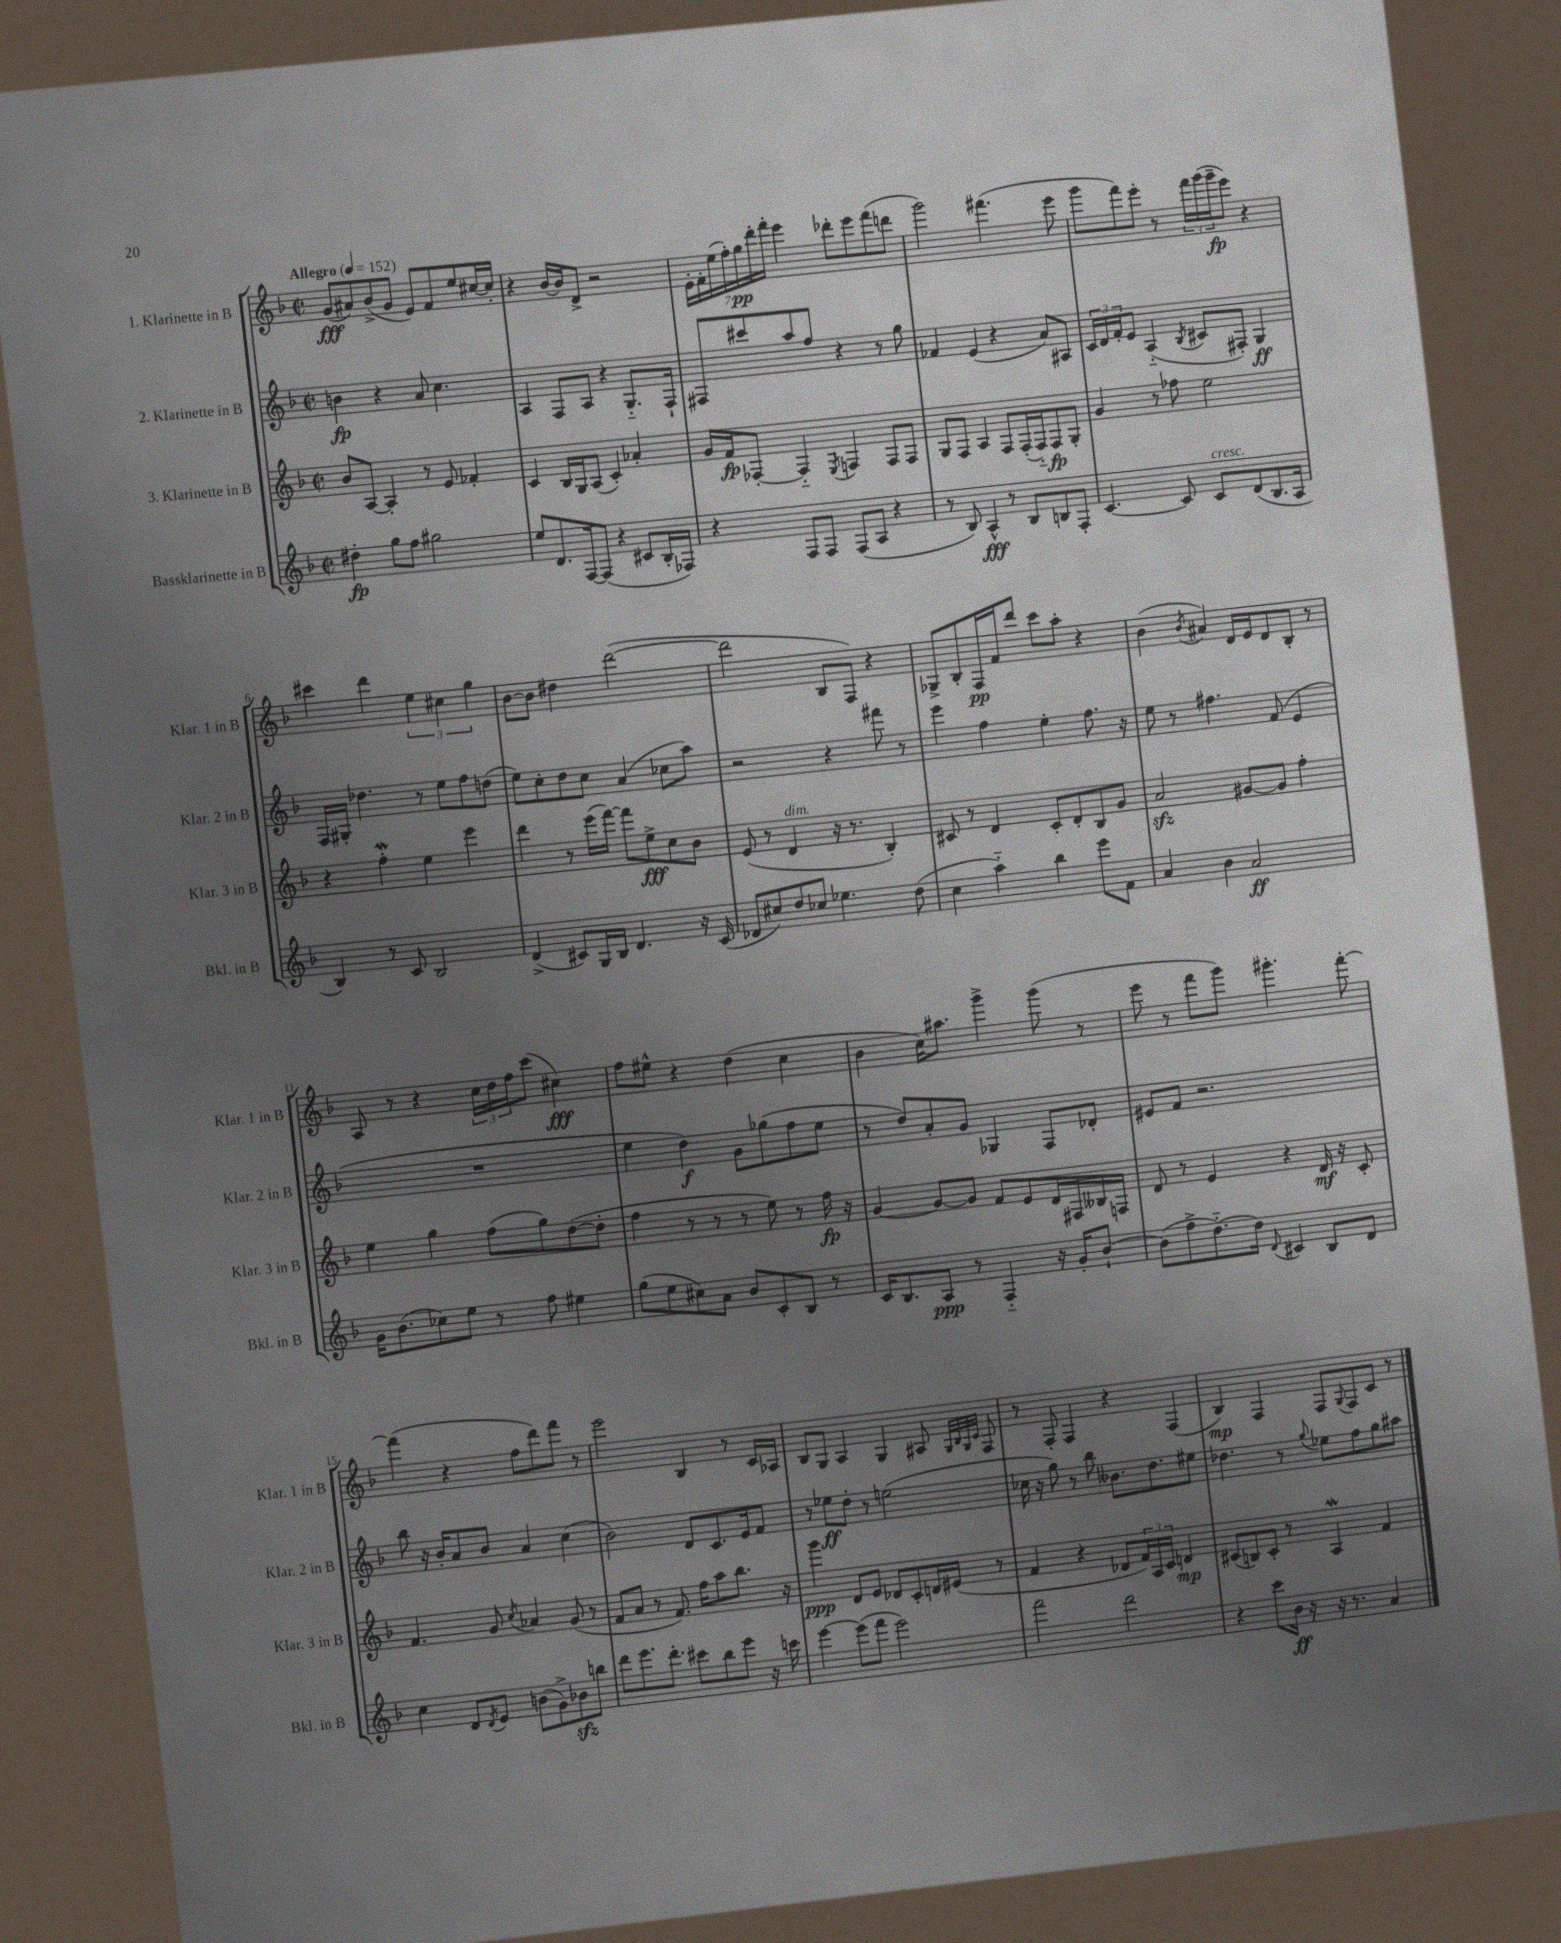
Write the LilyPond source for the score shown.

<<
\new StaffGroup <<
\new Staff = "s0" \with { instrumentName = "1. Klarinette in B" shortInstrumentName = "Klar. 1 in B" } {
    \clef treble \key f \major \defaultTimeSignature \time 2/2 \tempo "Allegro" 4 = 152
    g'8\fff( ais'8) bes'8->( g'8 e'8) f'8 e''8 cis''16~ cis''16-. |
    r4 bes'16~ bes'16 d'8-> r2 |
    \tuplet 7/4 { e'16-. f'16-. e''16( f''16-.) g''16\pp d'''16-. f'''16-. } e'''4 des'''8-. e'''8 f'''8( d'''8 |
    g'''2) fis'''4.( e'''8 |
    g'''8 f'''8) e'''8-. r8 \tuplet 3/2 { f'''16 g'''16( g'''16--\fp } e'''8) r4 |
    cis'''4 d'''4 \tuplet 3/2 { e''4 cis''4 g''4 } |
    bes'8~ bes'8 dis''4 d'''2~( |
    d'''2 bes8 f8) r4 |
    ges8-> bes8-. f16\pp f'16 d'''8 c'''8 a''8-. r4 |
    bes'4( \acciaccatura { bes'8 } ais'4) d'16 e'16 d'8 bes8-. r8 |
    a8 r8 r4 \tuplet 3/2 { c''16 d''16 f''16 } c'''8( cis''4\fff) |
    f''8 eis''8-^ r4 d''4( c''4 |
    bes'4 c''16) ais''8. g'''4-> g'''8( r8 |
    e'''8 r8 f'''8 g'''8) gis'''4.-. f'''8~-. |
    f'''4( r4 f''8 d'''8) f'''8 r8 |
    e'''2 bes4 r8 c'16 aes16 |
    bes8 g8 a4 g4 ais8 \grace { g32 bes32 g32 c'32 } f8 |
    r8 f8-. f4 r4 f4( |
    bes4\mp) f4 f8 \appoggiatura { g8 } f8 c'8 r8 \bar "|." |
}
\new Staff = "s1" \with { instrumentName = "2. Klarinette in B" shortInstrumentName = "Klar. 2 in B" } {
    \clef treble \key f \major \defaultTimeSignature \time 2/2
    b'4\fp r4 a'8 c''4. |
    a4 f8 a8 r4 g8.-_ f16-! |
    fis8 cis'''8 a''8 f''8 r4 r8 g''8 |
    fes'4 e'4( r4 a'8) ais8 |
    \tuplet 3/2 { c'16 d'16 f'16-. } e'8 a4-_( \acciaccatura { bes8 } cis'8 fis8-.) g4\ff |
    f16 gis16-. des''4. r8 e''8 f''8 d''8( |
    e''8) c''8-. d''8 c''8 a'4( ces''8 a''8) |
    r2 r4 fis'''8 r8 |
    e'''4 f''4 e''4-. f''8. r16 |
    e''8 r8 fis''4. f'8( e'4 |
    R1 |
    e''4 d''4\f) g'8 ges''8( f''8 e''8 |
    r8 d''8) a'8-. g'8 ges4 f8 des'8-. |
    eis'8 f'8 r2. |
    bes''8 r16 bes'16-. a'8 bes'8 a'4 c''4( |
    bes'2) d'8 c'8. e'16 f'8 |
    r8 ees''8\ff d''8-. r8 e''2( |
    ces''16 r16 g''8) r8 bes''8 beses'8. d''8. eis''8 |
    des''4. r8 \appoggiatura { g''8 } ees''8 f''8 g''8 ais''8 \bar "|." |
}
\new Staff = "s2" \with { instrumentName = "3. Klarinette in B" shortInstrumentName = "Klar. 3 in B" } {
    \clef treble \key f \major \defaultTimeSignature \time 2/2
    bes'8 a8~ a4-. r8 e'8 fes'4-. |
    c'4 bes16 g16 a8( c'4-.) aes'4-. |
    g'16 f'16\fp fes8~-. fes4-_ \acciaccatura { e8 } f4 f8 f8 |
    g8 f8 a4 f8 f16-.( f16-_) f8\fp g8-. |
    g'4 r8 fes''8 e''2 |
    r4 f''4-.\mordent e''4 e'''4 |
    d'''4 r8 e'''16( f'''16~) f'''8 e''8->\fff c''8 bes'8 |
    e'8( r8 d'4^\markup { \italic "dim." } r16 r8. bes4-.) |
    cis'8 r8 d'4 cis'8-. d'8-. bes8 g'8 |
    a'2\sfz gis'8~ gis'8 f''4-. |
    e''4 g''4 f''8( g''8) d''8~( d''8-. |
    f''4 r8 r8 r8 e''8) r8 f''16\fp r16 |
    g'4~ g'8~ g'8 f'8 e'8 d'16 fis16 beses16 f16 |
    d'8 r8 e'4 r4 d'16\mf r16 c'8-. |
    f'4. g'8 \acciaccatura { c''8 } aes'4 g'8( r8 |
    f'8 a'8 r8 f'8.) f''16 a''8 bes''8. r16 |
    g'''4\ppp d'8 e'8 des'8 c'8-. d'16 eis'16( r8 |
    f'4 r4 des'8 \tuplet 3/2 { f'16) a16 c'16 } d'4\mp |
    cis'8( b8) cis'8-. r8 a4\mordent f'4 \bar "|." |
}
\new Staff = "s3" \with { instrumentName = "Bassklarinette in B" shortInstrumentName = "Bkl. in B" } {
    \clef treble \key f \major \defaultTimeSignature \time 2/2
    dis''4-.\fp g''8 f''8 gis''2 |
    e''8 d'8. f16~ f8( r4 cis'8 bes16-. fes16) |
    r4 f8 f8 f8( a8 r4 |
    r8 bes8) a4-^\fff r8 bes8 b8 f8-. |
    c'4.~ c'8 c'8^\markup { \italic "cresc." } d'8( bes8. a16 |
    bes4) r8 c'8 bes2 |
    d'4->( cis'8) g16 bes16 d'4. r16 cis'16( |
    des'8 cis''8) d''8 ces''8 ees''4. d''8( |
    c''4 a''4-_) bes''4 e'''8 f'8 |
    a'4 bes'4 a'2\ff |
    g'16 bes'8.( ces''8) e''8 r8 f''8 eis''4 |
    g''8( e''8 cis''8) a'8 bes'8 c'8-. bes8 r8 |
    c'16 bes8. a8\ppp r8 f4-_ r16 g'16-. bes'8~-! |
    bes'8( f''8-> d''8.~-_) d''16 \appoggiatura { d'8 } cis'4 bes8 d'8 |
    c''4 d'8 \acciaccatura { d'8 } e'8 b'8( g'8->) bes'8\sfz b''8 |
    d'''8 e'''8. d'''8.-. cis'''8 bes''8 e'''8 r16 c'''16 |
    e'''4~ e'''8( f'''8 e'''2) |
    f'''2 d'''2 |
    r4 c'''8 bes'16\ff r16 r16 r8. a'4 \bar "|." |
}
>>
>>
